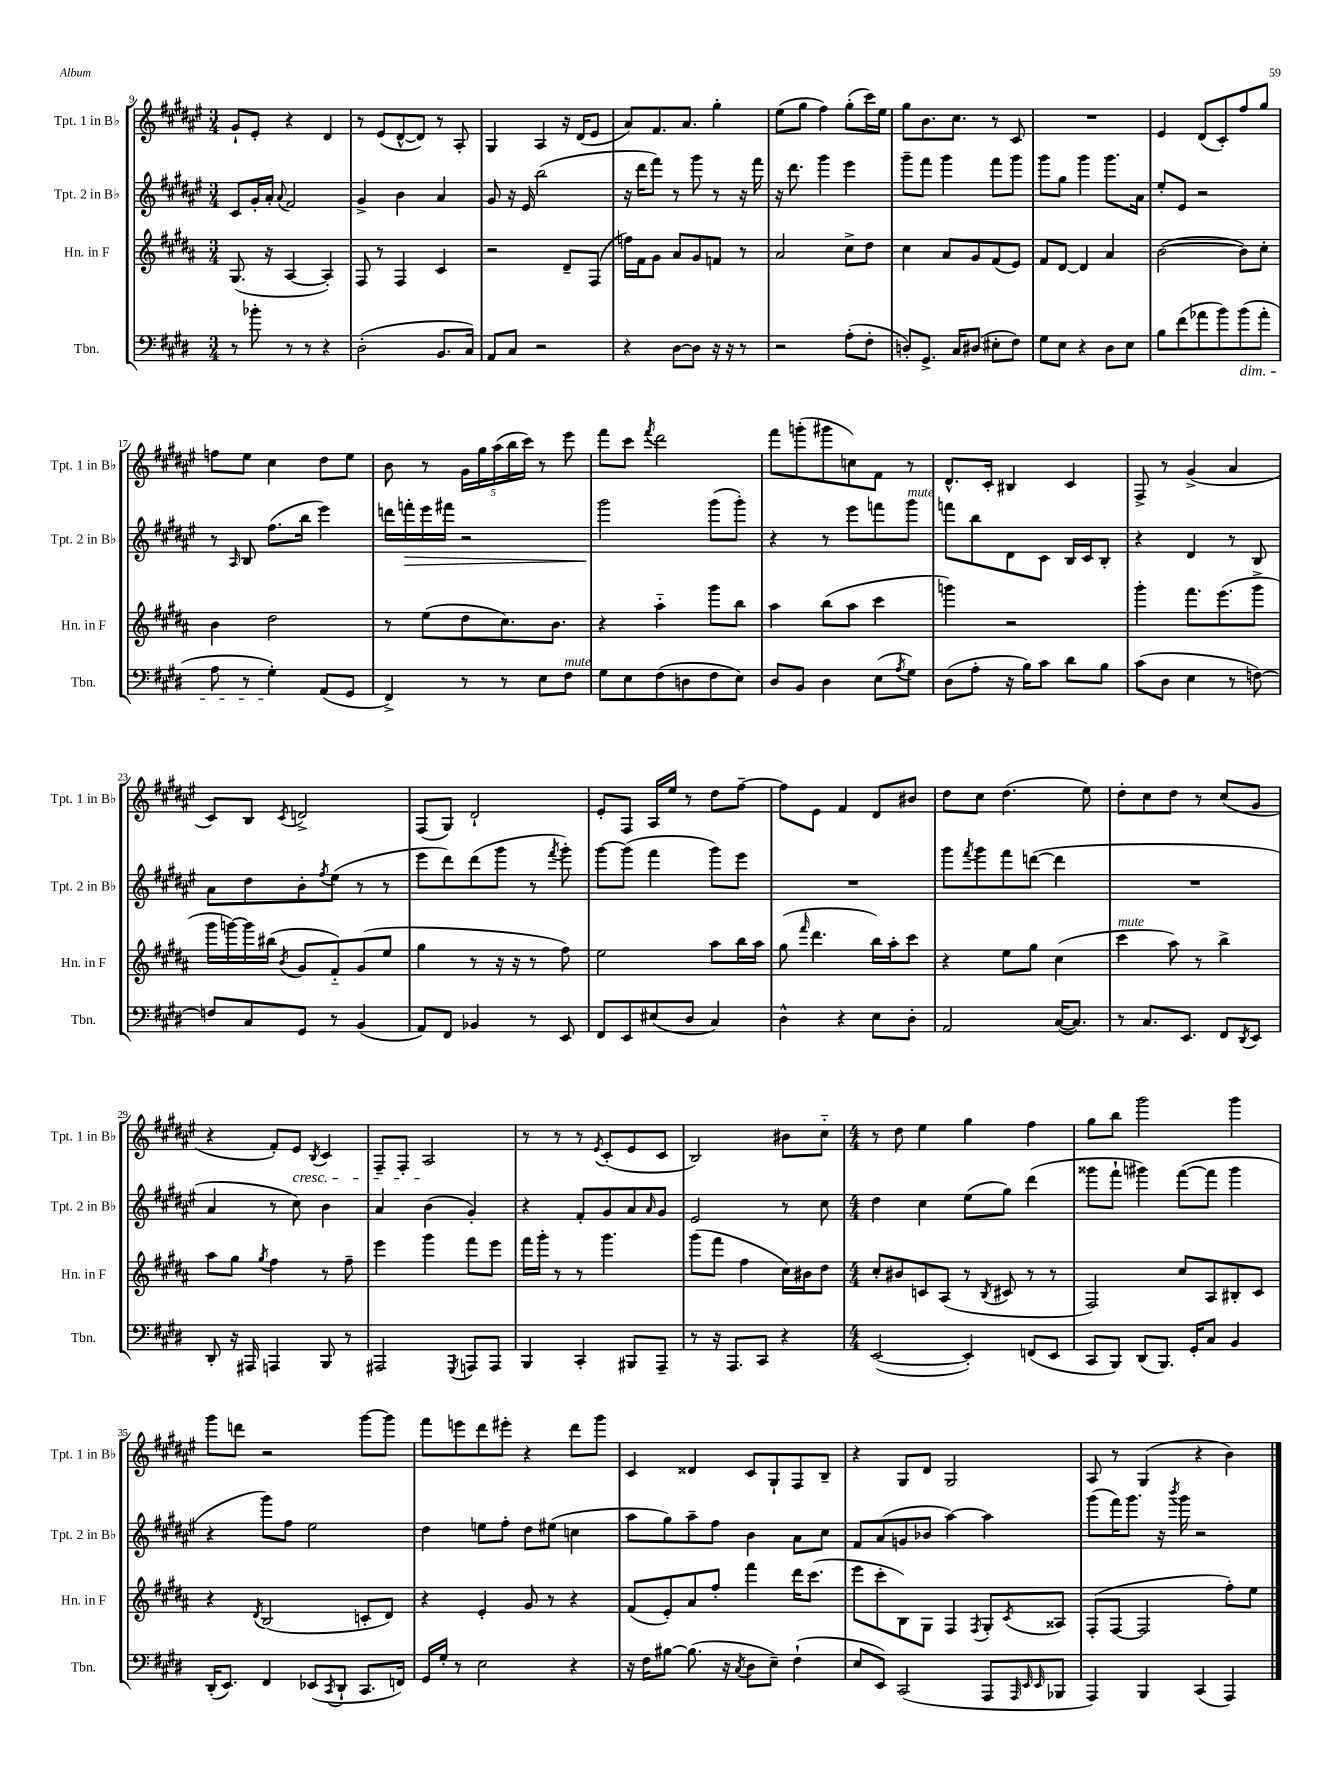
<<
\new StaffGroup <<
\new Staff = "s0" \with { instrumentName = "Tpt. 1 in Bb" shortInstrumentName = "Tpt. 1 in Bb" } {
    \clef treble \key fis \major \numericTimeSignature \time 3/4
    gis'8-! eis'8-. r4 dis'4 |
    r8 eis'8( dis'8~-^ dis'8) r8 ais8-. |
    gis4 ais4 r16 dis'16( eis'8 |
    ais'8) fis'8. ais'8. gis''4-. |
    eis''8( gis''8 fis''4) gis''8-.( cis'''16) eis''16 |
    gis''8 b'8. cis''8. r8 cis'8 |
    R2. |
    eis'4 dis'8( cis'8-.) fis''8 gis''8 |
    f''8 eis''8 cis''4 dis''8 eis''8 |
    b'8 r8 \tuplet 5/4 { gis'16 gis''16 ais''16( b''16 cis'''16) } r8 eis'''8 |
    fis'''8 cis'''8 \acciaccatura { fis'''8 } dis'''2 |
    fis'''8 g'''8-.( gis'''8 c''8) fis'8 r8 |
    dis'8.-^ cis'16-. bis4 cis'4 |
    fis8-> r8 gis'4->( ais'4 |
    cis'8) b8 \acciaccatura { cis'8 } d'2-> |
    fis8( gis8) dis'2-! |
    eis'8-. fis8 ais16 eis''16 r8 dis''8 fis''8~-- |
    fis''8 eis'8 fis'4 dis'8 bis'8 |
    dis''8 cis''8 dis''4.( eis''8) |
    dis''8-. cis''8 dis''8 r8 cis''8( gis'8 |
    r4 fis'8-.) eis'8\cresc \acciaccatura { b8 } cis'4 |
    fis8-- fis8-. ais2\! |
    r8 r8 r8 \acciaccatura { eis'8 } cis'8-.( eis'8 cis'8 |
    b2) bis'8 cis''8-_ |
    \numericTimeSignature \time 4/4 r8 dis''8 eis''4 gis''4 fis''4 |
    gis''8 b''8 gis'''2 gis'''4 |
    gis'''8 d'''8 r2 gis'''8~ gis'''8 |
    fis'''8 e'''8 dis'''8 eis'''8-. r4 dis'''8 gis'''8 |
    cis'4 disis'4 cis'8 gis8-! fis8 b8-- |
    r4 gis8 dis'8 gis2 |
    ais8 r8 gis4( r4 b'4) \bar "|." |
}
\new Staff = "s1" \with { instrumentName = "Tpt. 2 in Bb" shortInstrumentName = "Tpt. 2 in Bb" } {
    \clef treble \key fis \major \numericTimeSignature \time 3/4
    cis'8 gis'16-. ais'16-. \appoggiatura { ais'8 } fis'2 |
    gis'4-> b'4 ais'4 |
    gis'8 r16 eis'16 b''2( |
    r16 dis'''16 fis'''8) r8 gis'''8 r8 r16 fis'''16 |
    r16 dis'''8. gis'''4 eis'''4 |
    gis'''8-- fis'''8 gis'''4 fis'''8 gis'''8 |
    gis'''8 gis''8 gis'''4 gis'''8. ais'16 |
    eis''8-. eis'8 r2 |
    r8 \grace { ais16 } b8 fis''8.( b''16 eis'''4) |
    d'''16 f'''16-.\> eis'''16 fis'''16 r2 |
    gis'''2\! gis'''8( gis'''8-.) |
    r4 r8 eis'''8 f'''8 gis'''8^\markup { \italic "mute" } |
    f'''8 b''8 dis'8 cis'8 b16 cis'16 b8-. |
    r4 dis'4 r8 b8 |
    ais'8 dis''8 b'8-. \acciaccatura { fis''8 } eis''8( r8 r8 |
    eis'''8 dis'''8) dis'''8( gis'''8 r8 \acciaccatura { fis'''8 } gis'''8-.) |
    gis'''8~ gis'''8( fis'''4 gis'''8) eis'''8 |
    R2. |
    gis'''8 \acciaccatura { fis'''8 } gis'''8 fis'''8 d'''8~( d'''4 |
    R2. |
    ais'4 r8 cis''8) b'4 |
    ais'4 b'4( gis'4-.) |
    r4 fis'8-. gis'8 ais'8 \grace { ais'16 } gis'8 |
    eis'2 r8 cis''8 |
    \numericTimeSignature \time 4/4 dis''4 cis''4 eis''8( gis''8) dis'''4( |
    gisis'''8 fis'''8-! gis'''4) fis'''8~( fis'''8 gis'''4 |
    r4 gis'''8) fis''8 eis''2 |
    dis''4 e''8 fis''8-. dis''8 eis''8( c''4 |
    ais''8 gis''8) ais''8-- fis''8 b'4 ais'8 cis''8 |
    fis'8 ais'8( g'8 bes'8 ais''4~) ais''4 |
    gis'''8( fis'''16) gis'''8. r16 \acciaccatura { b'''8 } gis'''16 r2 \bar "|." |
}
\new Staff = "s2" \with { instrumentName = "Hn. in F" shortInstrumentName = "Hn. in F" } {
    \clef treble \key b \major \numericTimeSignature \time 3/4
    gis8.( r16 ais4~ ais4-.) |
    fis8 r8 fis4 cis'4 |
    r2 dis'8-- fis8( |
    f''16) fis'16 gis'8 ais'8 gis'8 f'8 r8 |
    ais'2 cis''8-> dis''8 |
    cis''4 ais'8 gis'8 fis'8( e'8) |
    fis'8 dis'8~ dis'4 ais'4 |
    b'2~( b'8) cis''8-. |
    b'4 dis''2 |
    r8 e''8( dis''8 cis''8.) b'8. |
    r4 ais''4-_ gis'''8 b''8 |
    ais''4 b''8( ais''8 cis'''4 |
    g'''4) r2 |
    gis'''4-. fis'''8. e'''8.( gis'''8-> |
    gis'''16 g'''16~) g'''16 bis''16( \acciaccatura { b'8 } gis'8 fis'8-_) gis'8( e''8 |
    gis''4 r8 r16 r16 r8 fis''8) |
    e''2 ais''8 b''16 ais''16 |
    gis''8( \grace { fis'''16 } dis'''4. b''16) ais''16-. cis'''8 |
    r4 e''8 gis''8 cis''4( |
    cis'''4^\markup { \italic "mute" } ais''8) r8 b''4-> |
    ais''8 gis''8 \acciaccatura { gis''8 } fis''4 r8 fis''8-- |
    e'''4 gis'''4 fis'''8 e'''8 |
    fis'''16 gis'''16-. r8 r8 gis'''4. |
    gis'''8( fis'''8 fis''4 cis''16) bis'16 dis''8 |
    \numericTimeSignature \time 4/4 cis''8-. bis'8 c'8 ais8( r8 \acciaccatura { b8 } cis'8 r8 r8 |
    fis2) cis''8 ais8 bis8-. cis'8 |
    r4 \acciaccatura { dis'8 } b2( c'8-. dis'8) |
    r4 e'4-. gis'8 r8 r4 |
    fis'8( e'8-.) ais'8 fis''8-. fis'''4 dis'''16 cis'''8.( |
    e'''8 cis'''8-. b8) gis8 fis4 \acciaccatura { fis8 } gis8-. \acciaccatura { cis'8 } aisis8 |
    fis8-.( fis8~ fis2 fis''8-.) e''8 \bar "|." |
}
\new Staff = "s3" \with { instrumentName = "Tbn." shortInstrumentName = "Tbn." } {
    \clef bass \key e \major \numericTimeSignature \time 3/4
    r8 bes'8-. r8 r8 r4 |
    dis2-.( b,8. cis16) |
    a,8 cis8 r2 |
    r4 dis8~ dis8 r16 r16 r8 |
    r2 a8-.( fis8-. |
    d8-.) gis,8.-> cis16 dis8( eis8-. fis8) |
    gis8 e8 r4 dis8 e8 |
    b8 fis'8( aes'8 b'8) b'8\dim( aes'8-. |
    a8 r8 gis4-.\!) a,8( gis,8 |
    fis,4->) r8 r8 e8 fis8^\markup { \italic "mute" } |
    gis8 e8 fis8( d8 fis8 e8) |
    dis8 b,8 dis4 e8( \acciaccatura { a8 } gis8) |
    dis8( a8-. r16 b16) cis'8 dis'8 b8 |
    cis'8( dis8 e4 r8 f8~) |
    f8 cis8 gis,8 r8 b,4( |
    a,8) fis,8 bes,4 r8 e,8 |
    fis,8 e,8 eis8( dis8 cis4) |
    dis4-^ r4 e8 dis8-. |
    a,2 cis16~( cis8.) |
    r8 cis8. e,8. fis,8 \acciaccatura { dis,8 } e,8 |
    dis,8-. r16 ais,,16 a,,4 b,,8 r8 |
    ais,,2 \acciaccatura { gis,,8 } a,,8 a,,8 |
    b,,4 cis,4-. bis,,8 a,,8-- |
    r8 r16 a,,8. cis,8 r4 |
    \numericTimeSignature \time 4/4 e,2~( e,4-.) f,8( e,8 |
    cis,8 b,,8) dis,8( b,,8.) gis,16-. cis8 b,4 |
    dis,16-.( e,8.) fis,4 ees,8( \acciaccatura { cis,8 } dis,8-! cis,8. f,16) |
    gis,16 gis16-. r8 e2 r4 |
    r16 fis16 bis8~ bis8.( r16 \acciaccatura { cis8 } dis8 e8--) fis4-!( |
    e8 e,8) cis,2( a,,8 \grace { a,,32 e,32 e,32 } bes,,8 |
    a,,4) b,,4 cis,4( a,,4) \bar "|." |
}
>>
>>
\layout { \context { \Score currentBarNumber = #9 } }
